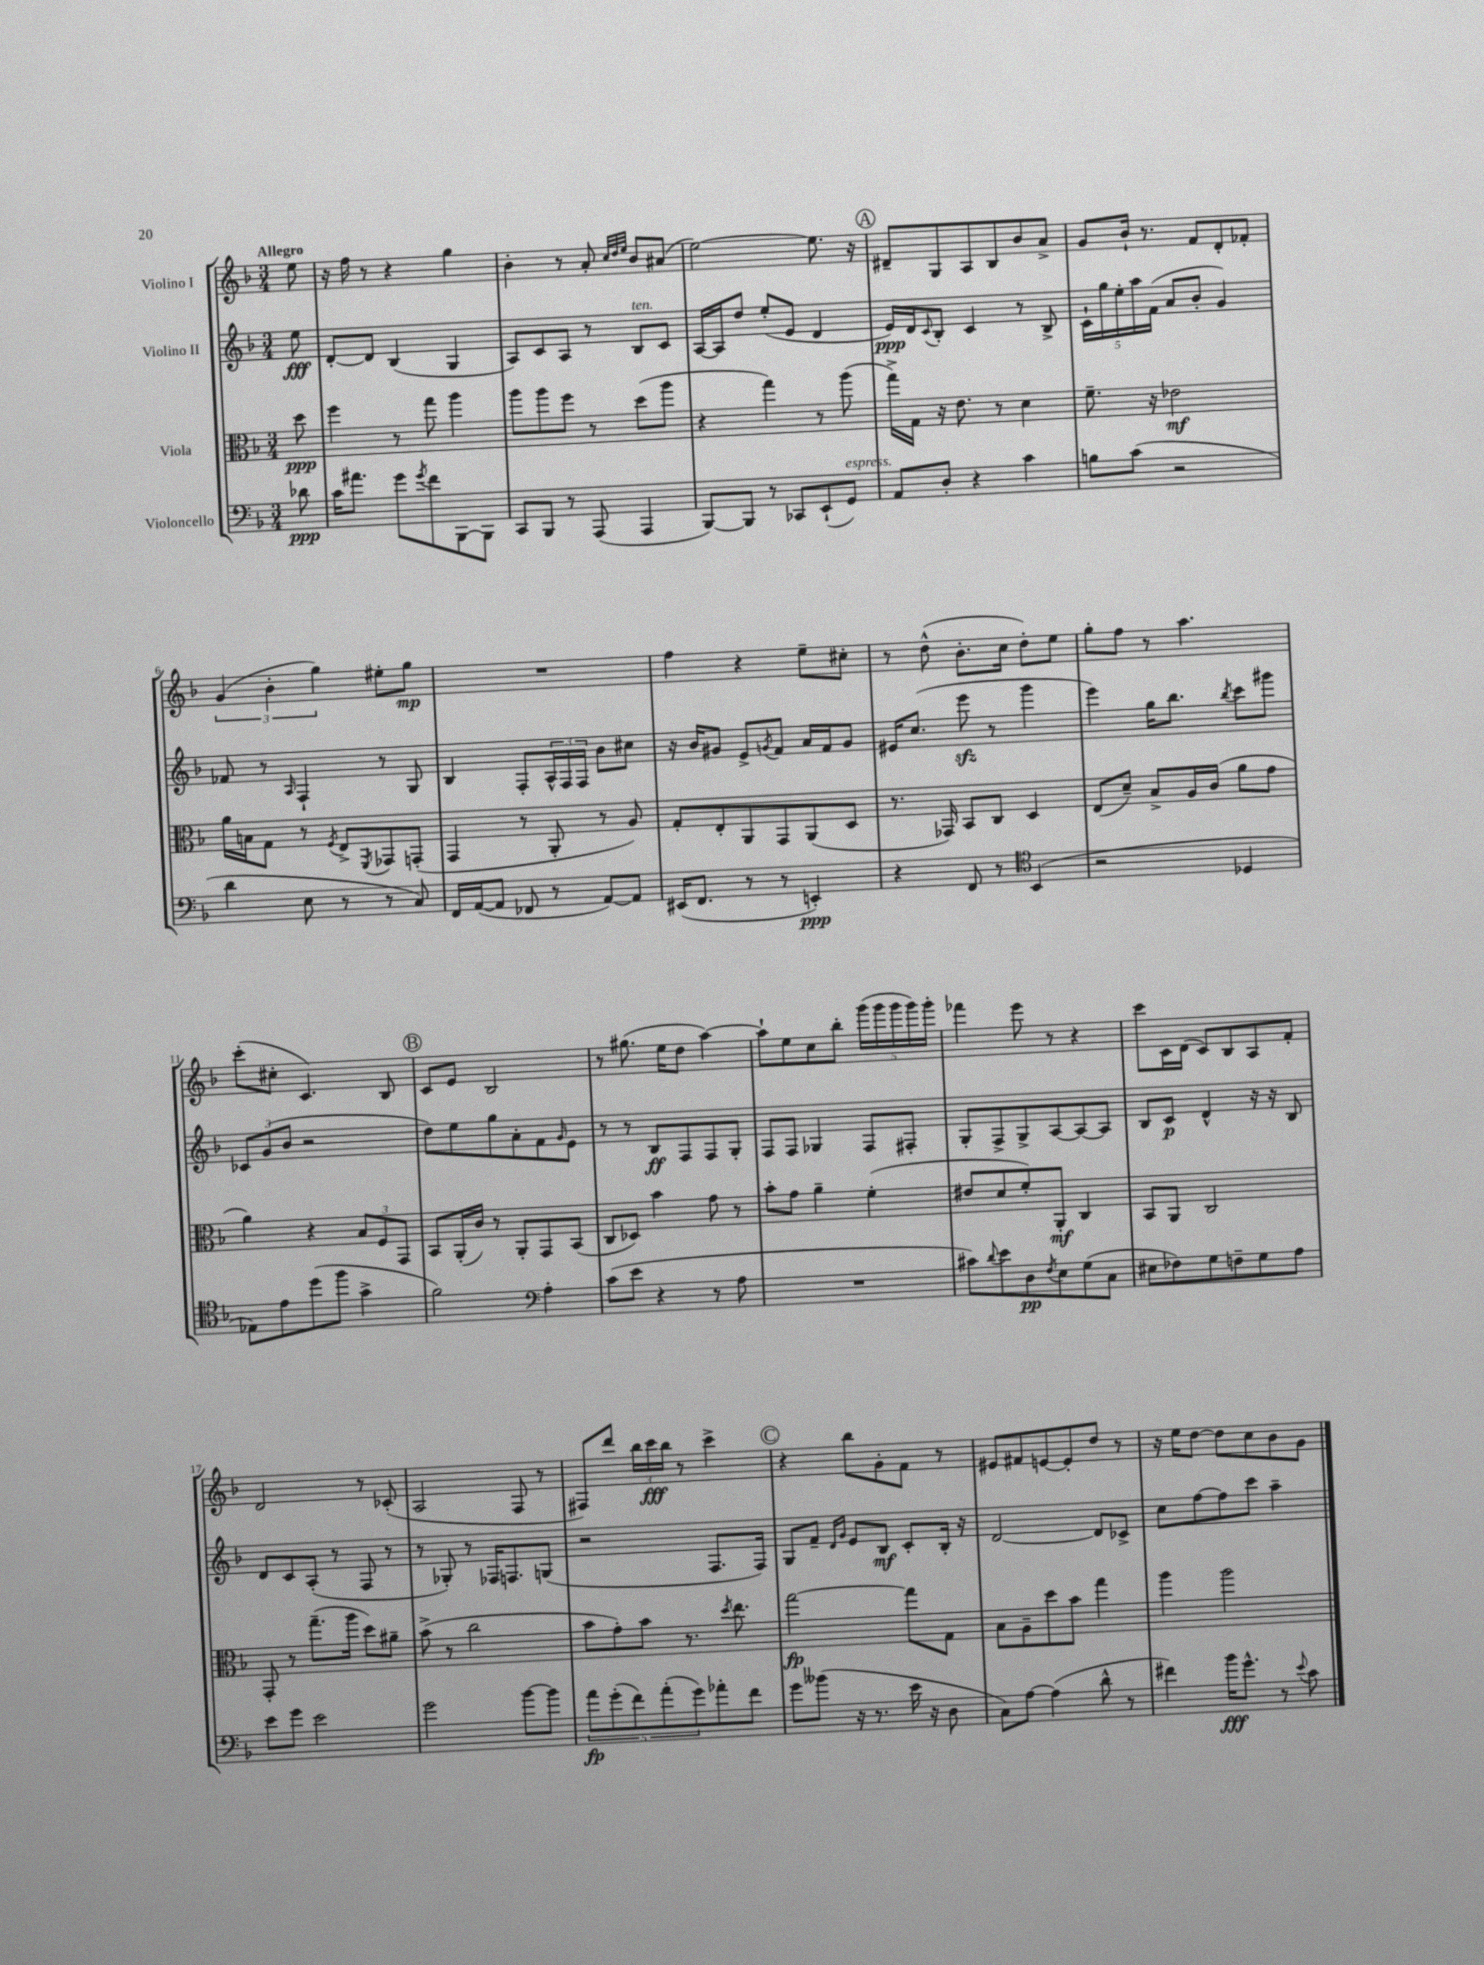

**kern	**kern	**kern	**kern
*staff4	*staff3	*staff2	*staff1
*clefF4	*clefC3	*clefG2	*clefG2
*k[b-]	*k[b-]	*k[b-]	*k[b-]
*M3/4	*M3/4	*M3/4	*M3/4
8d-\	8dd\	8ee\	8ee\
=	=	=	=
16c\LK	4ff\	[8d'/L	16r
8.a#\J	.	.	16ff\
.	.	8d/]J	8r
8g\L	8r	(4B-/	4r
8qg/	.	.	.
8f\	8gg\	.	.
[8BBB-\	4aa\	4G/	4gg\
8BBB-\]J	.	.	.
=	=	=	=
8CC/L	8aa\L	8A/L)	4b-'\
8BBB-/J	8aa\	8c/	.
8r	8ff\J	8A/J	8r
(8AAA/	8r	8r	8a'/
.	.	.	32qqcc/LLL
.	.	.	32qqdd/
.	.	.	32qqee/JJJ
4AAA/	(8dd\L	8B-/L	8b-/L
.	8aa\J	8c/J	(8a#/J
=	=	=	=
[8BBB-/L)	4r	[16A/LL	[2ee\)
.	.	16A/]J	.
8BBB-/]J	.	8dd/J	.
8r	4gg\)	(8ee'/L	.
8CC-/L	.	8e/J	.
(8EE`/	8r	4d/	8.ee\]
8GG/J)	(8aa\	.	.
.	.	.	16r
=	=	=	=
8AA/L	16gg^\LL)	16e/LL)	8d#~/L
.	16G\JJ	16d/J	.
.	.	8qqc/	.
8D'/J	16r	8B-'/J	8G/
.	8.e\	.	.
4r	.	4c/	8A/
.	8r	.	8B-/
4c\	4d\	8r	8b-/
.	.	8B-^/	8a^/J
=	=	=	=
8B\L	8.f~\	20c`\LL	8g/L
.	.	20gg\	.
.	.	20ee'\	.
(8c\J	.	.	16b-`/Jk
.	.	20aa\	.
.	16r	.	8.r
.	.	(20f\JJ	.
2r	2e-\	8a/L	.
.	.	8b-'/J	8f/L
.	.	4g/)	8d'/
.	.	.	8f-'/J
=	=	=	=
4d\	16a\LL	8f-/	(6g/
.	16B\J	.	.
.	8G\J	8r	.
.	.	.	6b-'\
.	.	16qqA/	.
8E\	8r	4F`/	.
.	.	.	6gg\)
.	8qF/	.	.
8r	8E^/L	.	.
.	8qFF/	.	.
8r	8GG-/	8r	8ee#'\L
8C/)	(8GG'/J	8G/	8gg\J
=	=	=	=
16FF/LL	4GG/	4B-/	2.r
([16AA/J	.	.	.
8AA/]J	.	.	.
8FF-/	8r	8F'/L	.
8r	8AA'/	24A^^/L	.
.	.	24F/	.
.	.	24F/JJ	.
[8AA/L)	8r	8b-\L	.
8AA/]J	8A/)	8cc#\J	.
=	=	=	=
(16EE#/LK	8G'/L	16r	4ff\
8.FF/J	.	16b-/LK	.
.	8E'/	8g#/J	.
8r	8AA/	8e^/L	4r
.	.	8qg/	.
8r	8GG/	8f/J	.
4EE'/)	(8AA/	16a/LL	8ee~\L
.	.	16f/J	.
.	8D/J	8g/J	8cc#'\J
=	=	=	=
4r	8.r	16e#/LK	8r
.	.	(8.cc/J	.
.	.	.	(8dd^^\
.	16GG-/)	.	.
8FF/	8BB-/L	8eee\	8.b-'\L
8r	8C/J	8r	.
.	.	.	16cc\Jk
*clefC4	*	*	*
(4BB-/	4D/	4ggg\	8dd'\L)
.	.	.	8ee\J
=	=	=	=
2r	(8E/L	4eee\)	8gg'\L
.	8d~/J)	.	8ff\J
.	8B-^/L	16gg\LK	8r
.	.	8.bb-\J	.
.	16A/L	.	4.aa\
.	(16c/JJ	.	.
.	.	8qbb-/	.
4D-/	8a\L	8ccc\L	.
.	8g\J	8ggg#\J	.
=	=	=	=
8E-\L)	4a\)	12c-/L	(8ccc'\L
.	.	(12g/	.
8e\	.	.	8cc#'\J
.	.	12b-/J	.
(8dd\	4r	2r	4.c/)
8ff\J	.	.	.
4g^\	12B-/L	.	.
.	12F/	.	.
.	.	.	8B-/
.	12GG/J	.	.
=	=	=	=
2f\)	8BB-/L	8dd\L)	8c/L
.	(16AA'/L	8ee\	8e/J
.	16c/JJ)	.	.
.	8r	8gg\	2B-/
.	8AA'/L	8a'\	.
*clefF4	*	*	*
4A'\	8GG/	8f\	.
.	.	16qqg/	.
.	(8BB-/J	8e\J	.
=	=	=	=
(8c\L	8C/L	8r	8r
8e\J	8D-/J)	8r	(8.gg#\
4r	4b-\	8B-/L	.
.	.	.	16ee\LK
.	.	8F/	8dd\J
8r	8g\	8F/	[4aa\)
8A\	8r	8G'/J	.
=	=	=	=
2.r	8b-'\L	8F/L	8aa`\]L
.	8g\J	8F/J	8ee\
.	4a~\	4G-/	8cc\
.	.	.	8bb-'\J
.	(4f'\	8F/L	(20ggg\LL
.	.	.	20ggg\
.	.	.	20ggg\
.	.	8F#'/J	.
.	.	.	20ggg\)
.	.	.	20ggg'\JJ
=	=	=	=
8c#\L)	8e#/L	8G'/L	4fff-\
8qqd/	.	.	.
8e\	8d/	8F^/	.
8D\	8f'/)	8G^/	8eee\
8qF/	.	.	.
8E\	8AA'/J	[8A/	8r
(8G\	4C/	8A/_	4r
8C\J	.	8A/]J	.
=	=	=	=
8E#\L	8BB-/L	8B-/L	8ccc\L
8F-\)	8AA/J	8c/J	16c\L
.	.	.	(16d\JJ
8G\	2C/	4d^^/	8c/L)
8F~\	.	.	8B-/
8G\	.	16r	8A/
.	.	16r	.
8A\J	.	8B-/	8f'/J
=	=	=	=
8e\L	8GG'/	8d/L	2d/
8g\J	8r	8c/	.
2e\	(8.gg~\L	(8A'/J	.
.	.	8r	.
.	16aa\Jk	.	.
.	8dd\L)	8F/	8r
.	8a#~\J	8r	(8c-'/
=	=	=	=
2g\	(8b-^\	8r	2A/
.	8r	8G-'/)	.
.	2cc\	8r	.
.	.	16F-/LK	.
.	.	8.F/	.
[8b-\L	.	.	8F/
8b-\]J	.	(8G/J	8r
=	=	=	=
10a\L	8b-\L	2r	8F#/L)
(10g'\	.	.	.
.	8g'\)	.	8ddd/J
10f\)	.	.	.
.	8b-\J	.	24bb-\LL
.	.	.	24ccc\
(10a'\	.	.	.
.	.	.	24bb-\JJ
.	8.r	.	8r
10g\)	.	.	.
8a-'\	.	8.F/L	4ccc^\
.	8qdd/	.	.
.	8.ee\	.	.
8f\J	.	.	.
.	.	16F/Jk)	.
=	=	=	=
8g\L	[2gg\	8G/L	4r
(8b--\J	.	8f~/J	.
.	.	16qqd/LL	.
.	.	16qqg/JJ	.
16r	.	8e/L	8bb-\L
8.r	.	.	.
.	.	8B-/J	8g'\
16e\	8gg\]L	8c'/L	8f\J
16r	.	.	.
8D\	8G\J	16B-'/Jk	8r
.	.	16r	.
=	=	=	=
8C\L)	8B-\L	[2d/	8e#/L
[8A\J	8A~\	.	8f#/
(4A\]	8dd\	.	[8e/
.	8b-\J	.	8e'/]
8d^^\	4gg\	8d/]L	8dd/J
8r	.	8c-^/J	8r
=	=	=	=
4f#\)	4aa\	8cc\L	16r
.	.	.	16ee\LK
.	.	[8ff\	[8dd\J
16b-\LK	2aa\	8ff\]	8dd\]L
8.g^^\J	.	.	.
.	.	8ccc\J	8cc\
8r	.	4aa~\	8b-\
8qqe/	.	.	.
8c\	.	.	8g\J
==	==	==	==
*-	*-	*-	*-
